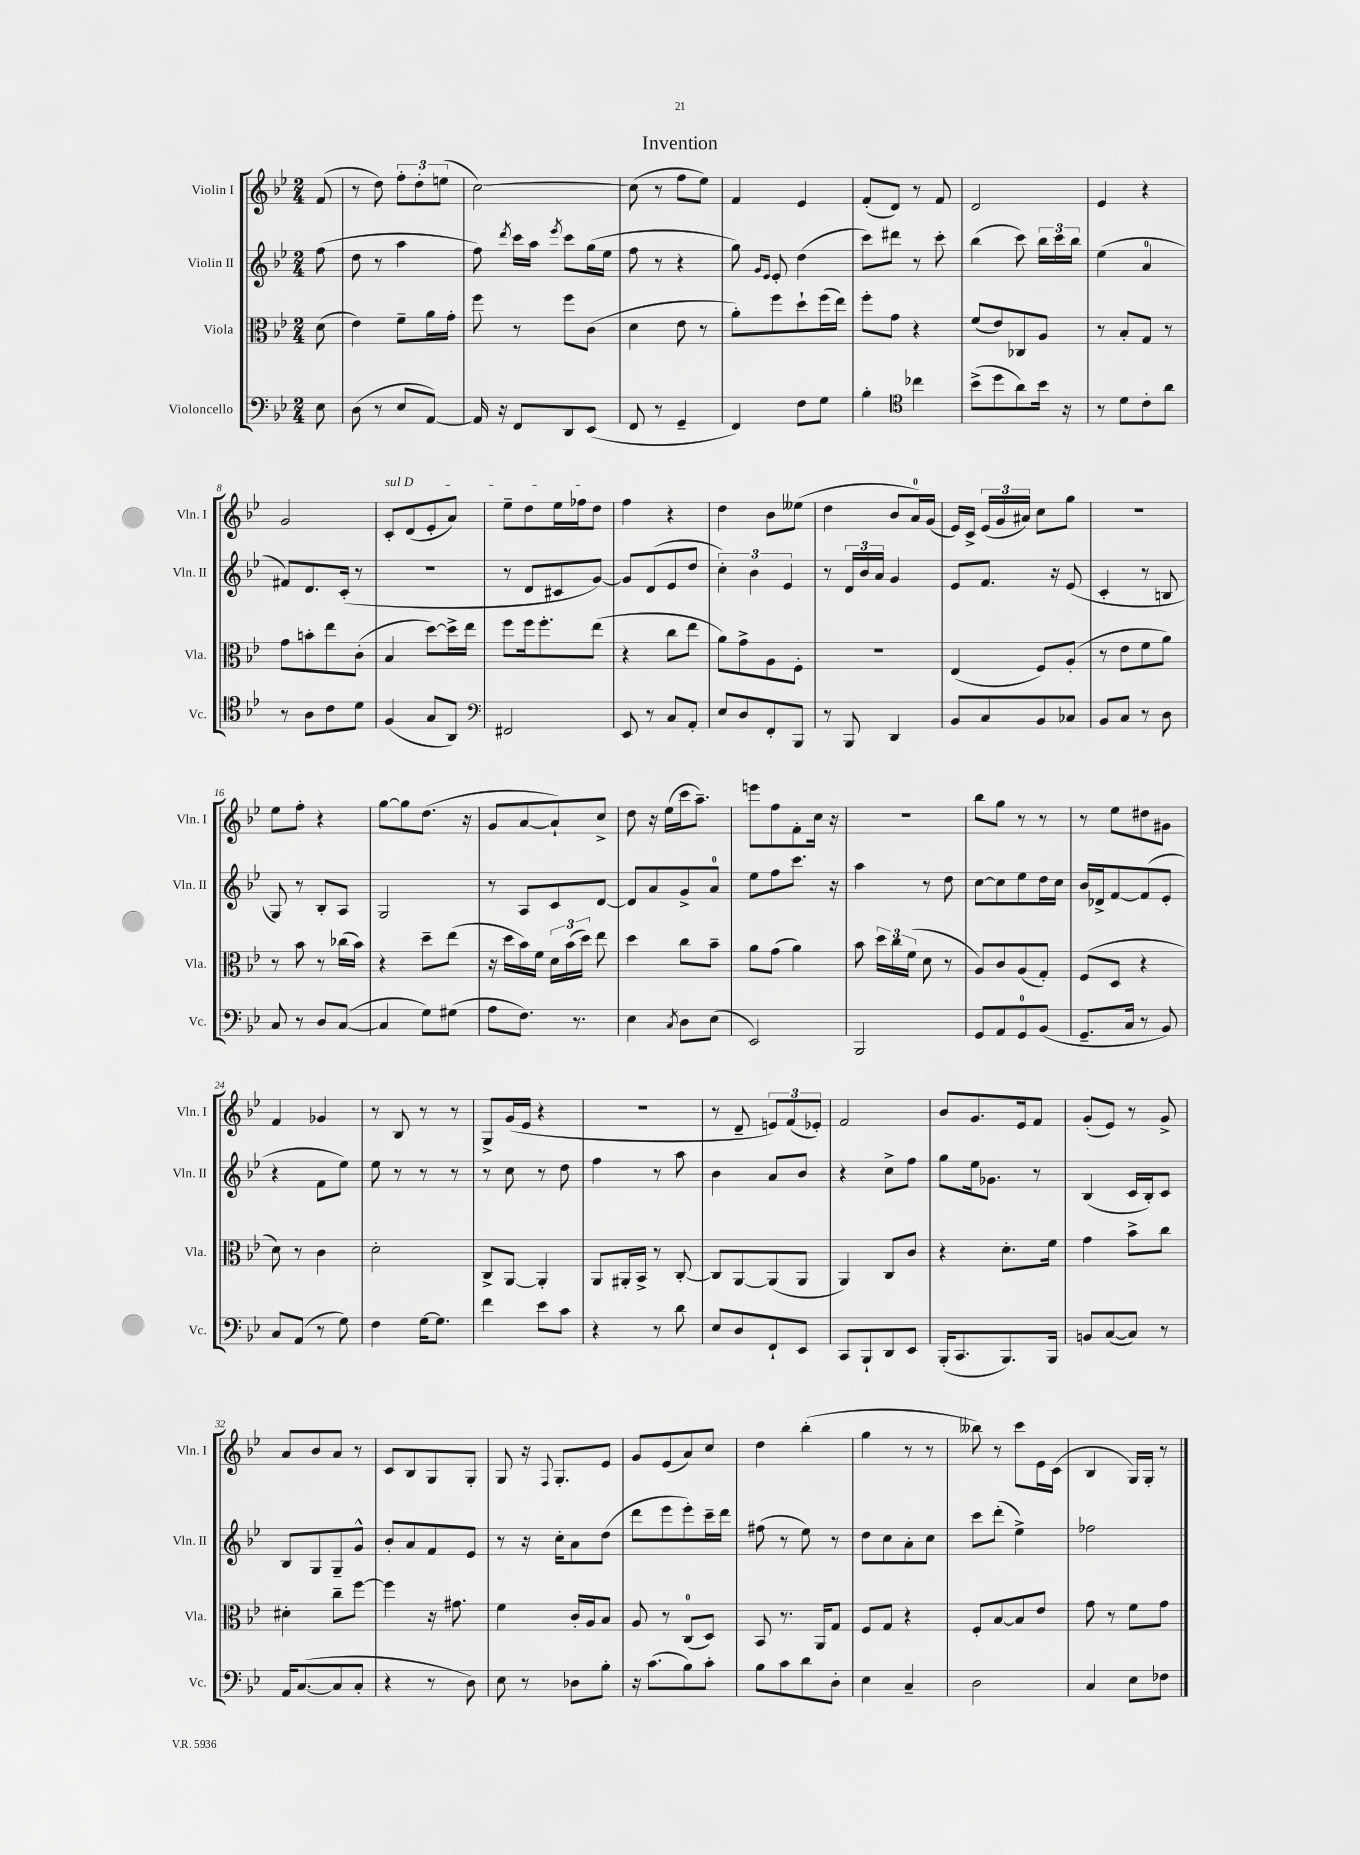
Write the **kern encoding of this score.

**kern	**kern	**kern	**kern
*staff4	*staff3	*staff2	*staff1
*clefF4	*clefC3	*clefG2	*clefG2
*k[b-e-]	*k[b-e-]	*k[b-e-]	*k[b-e-]
*M2/4	*M2/4	*M2/4	*M2/4
8E-	(8d	(8ff	(8f
=	=	=	=
(8D	4e-)	8dd	8r
8r	.	8r	8dd)
8E-	8f~	4aa	12ff'
.	.	.	12dd'
[8AA)	16a	.	.
.	.	.	(12ee
.	16g'	.	.
=	=	=	=
16AA]	8ff	8ff)	[2cc)
16r	.	.	.
.	.	8qddd	.
8FF	8r	16ccc	.
.	.	16aa	.
.	.	8qeee-	.
8DD	8ff	8ccc	.
(8EE-	(8c	(16gg	.
.	.	16ee-	.
=	=	=	=
8FF	4d	8ff	(8cc]
8r	.	8r	8r
4GG~	8e-	4r	8ff
.	8r	.	8ee-)
=	=	=	=
4FF)	8a')	8gg)	4f
.	.	16qqg	.
.	.	16qqe-	.
.	8ff	8e-'	.
8F	8dd`	(4dd	4e-
8G	(16ff	.	.
.	16ee-)	.	.
=	=	=	=
4B-'	8ff'	8ccc)	(8f'
.	8g	8ddd#	8d)
*clefC4	*	*	*
4cc-	4r	8r	8r
.	.	8ccc'	8f
=	=	=	=
(8b-^	(8f	(4bb-	2d
8dd	8e-)	.	.
8a)	8C-	8ccc)	.
16b-	8A	24bb-	.
.	.	24ccc	.
16r	.	.	.
.	.	24bb-	.
=	=	=	=
8r	8r	(4ee-	4e-
8d	8B-'	.	.
8c'	8G	4a	4r
8a	8r	.	.
=	=	=	=
8r	8g	8f#)	2g
8A	8b'	8.d	.
8c	8ee-	.	.
.	.	(16c'	.
8d	(8c'	8r	.
=	=	=	=
(4F	4B-	2r	8c'
.	.	.	(8d
8G	[8dd)	.	8e-'
8AA)	16dd^]	.	8a)
.	16ee-	.	.
=	=	=	=
*clefF4	*	*	*
2FF#	8ff	8r	8ee-~
.	16ff	8d	8dd
.	8.ff'	.	.
.	.	8c#	16ee-
.	.	.	16ff-
.	(8ee-	[8g)	8dd
=	=	=	=
8EE-	4r	8g]	4ff
8r	.	(8d	.
8C	8cc	8e-	4r
8AA'	8ee-	8dd	.
=	=	=	=
8E-	8a)	6cc')	4dd
8D	8g^	.	.
.	.	6b-	.
8FF'	8A	.	8b-
.	.	6e-	.
8BBB-	8F'	.	(8ee--
=	=	=	=
8r	2r	8r	4dd
8BBB-	.	24d	.
.	.	24b-	.
.	.	24a	.
4DD	.	4g	8b-
.	.	.	16a)
.	.	.	(16g
=	=	=	=
8BB-	(4E-	8e-	16e-)
.	.	.	16c^
8C	.	8.f	(24e-
.	.	.	24g
.	.	.	24a#)
8BB-	8F)	.	8cc
.	.	16r	.
8C-	(8A'	(8e-	8gg
=	=	=	=
8BB-	8r	4c'	2r
8C	8e-	.	.
8r	8f	8r	.
8D	8a)	8B	.
=	=	=	=
8C	8r	8G)	8ee-
8r	8b-	8r	8ff'
8D	8r	8B-'	4r
([8C	(16cc-	8A	.
.	16b-)	.	.
=	=	=	=
4C]	4r	2G	[8gg
.	.	.	8gg]
8G)	8dd~	.	(8.dd
(8G#	(8ee-	.	.
.	.	.	16r
=	=	=	=
8A	16r	8r	8g
.	16dd	.	.
8.F)	16b-)	8A	[8a
.	16f	.	.
.	24d	8c	8a`])
.	(24b-	.	.
8.r	.	.	.
.	24dd)	.	.
.	8ee-	[8d	8cc^
=	=	=	=
4E-	4dd	8d]	8dd
.	.	8a	16r
.	.	.	(16ee-
8qC	.	.	.
8D	8cc	8g^	16ccc
.	.	.	8.aa~)
(8E-	8b-~	8a	.
=	=	=	=
2EE-)	8a	8ee-	8eee
.	(8g	8ff	8ff
.	4a)	8.ccc	8f'
.	.	.	16cc
.	.	16r	16r
=	=	=	=
2BBB-	8b-	4aa	2r
.	24dd	.	.
.	24cc	.	.
.	(24f	.	.
.	8d	8r	.
.	8r	8dd	.
=	=	=	=
8GG	8A)	[8cc	8bb-
8AA	8c	8cc]	8gg
8GG	(8A	8ee-	8r
(8BB-	8G')	16dd	8r
.	.	16cc	.
=	=	=	=
8.GG~	(8F	16b-	8r
.	.	16d-^	.
.	8D	[8f	8ee-
16C	.	.	.
8r	4r	(8f]	8dd#
8BB-)	.	8e-'	8g#
=	=	=	=
8C	8d)	4r	4f
(8AA	8r	.	.
8r	4c	8f	4g-
8G)	.	8ee-)	.
=	=	=	=
4F	2d'	8ee-	8r
.	.	8r	8B-
[16G	.	8r	8r
8.G]	.	.	.
.	.	8r	8r
=	=	=	=
4f	8C^	8r	8G^
.	[8AA	8cc	(16g
.	.	.	16e-
8e-	4AA']	8r	4r
8c	.	8dd	.
=	=	=	=
4r	8AA	4ff	2r
.	16AA#'	.	.
.	16BB-^	.	.
8r	8r	8r	.
8d	[8C'	8aa	.
=	=	=	=
8E-	8C]	4b-	8r
8D	[8AA	.	8d~
8FF`	(8AA]	8a	12e)
.	.	.	(12f
8EE-	8AA	8b-	.
.	.	.	12e-')
=	=	=	=
8CC	4AA)	4r	2f
8BBB-`	.	.	.
8DD	8C	8cc^	.
8EE-	8c	8ff	.
=	=	=	=
(16BBB-'	4r	8gg	8b-
8.CC	.	.	.
.	.	16ee-	8.g
.	.	8.g-	.
8.BBB-)	8.d'	.	.
.	.	.	16e-
.	.	8r	8f
16BBB-	16f	.	.
=	=	=	=
8BB	4g	(4B-	(8g'
([8C	.	.	8e-)
8C])	8b-^	16c	8r
.	.	16B-')	.
8r	8cc	8c	8g^
=	=	=	=
16AA	4d#'	8B-	8a
([8.C	.	.	.
.	.	8G	8b-
8C]	8cc~	8G~	8a
8C'	[8ff	8g^^	8r
=	=	=	=
4r	4ff]	8b-'	8c
.	.	8a	8B-
8r	16r	8f	8G
.	8.g#	.	.
8D)	.	8e-	8G'
=	=	=	=
8E-	4f	8r	8G
8r	.	16r	16r
.	.	.	8qqF
.	.	16cc'	8.G'
8D-	16c'	8a	.
.	16A	.	.
8B-'	8B-	(8dd	8e-
=	=	=	=
16r	8A	8ddd	8g
(8.c	.	.	.
.	8r	8eee-	(8e-
8B-)	(8C	8eee-')	8a)
8c'	8D)	16ccc~	8cc
.	.	16ddd	.
=	=	=	=
8B-	8BB-	(8ff#	4dd
8c	8.r	8r	.
8d	.	8ee-)	(4bb-'
.	16AA	.	.
8D'	8G	8r	.
=	=	=	=
4E-	8F	8dd	4gg
.	8G	8cc	.
4C~	4r	8a'	8r
.	.	8cc	8r
=	=	=	=
2D	8F'	8ccc	8bb--)
.	[8B-	(8ddd'	8r
.	8B-]	4ee-^)	8ccc
.	8e-	.	16e-
.	.	.	(16c
=	=	=	=
4C	8g	2ff-	4B-
.	8r	.	.
8E-	8f	.	16G)
.	.	.	16G'
8F-	8g	.	8r
==	==	==	==
*-	*-	*-	*-
